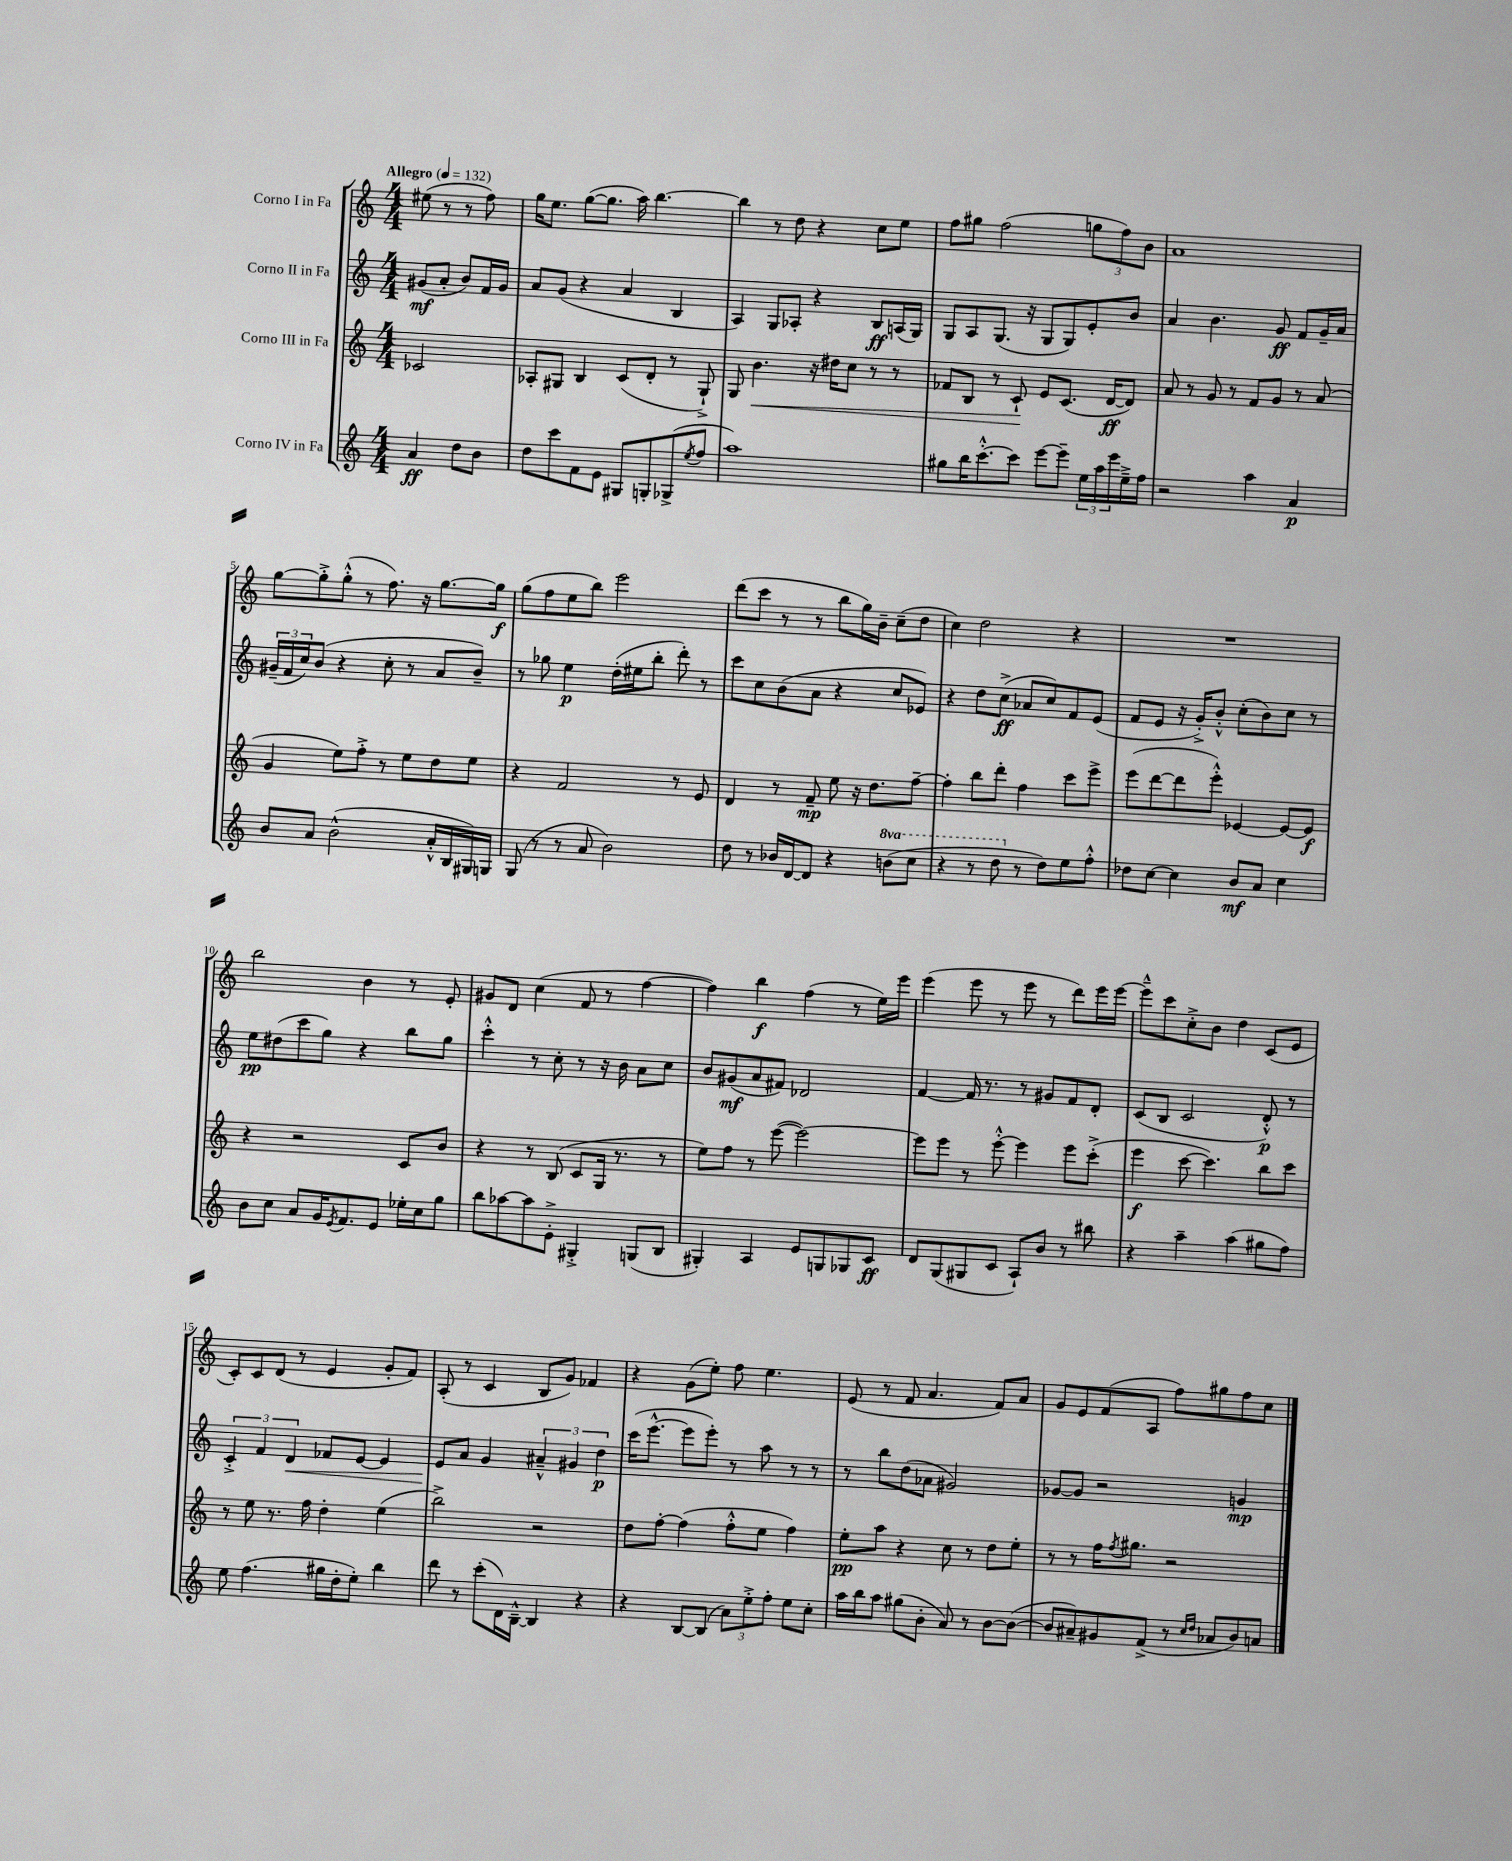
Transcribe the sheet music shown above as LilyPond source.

<<
\new StaffGroup <<
\new Staff = "s0" \with { instrumentName = "Corno I in Fa" } {
    \clef treble \key c \major \numericTimeSignature \time 4/4 \partial 2 \tempo "Allegro" 4 = 132
    eis''8( r8 r8 f''8) |
    g''16 e''8. g''8~( g''8. a''16) b''4.~ |
    b''4 r8 d''8 r4 c''8 e''8 |
    f''8 gis''8 f''2( \tuplet 3/2 { g''8 f''8) b'8 } |
    a'1 |
    g''8~ g''8-.-> g''8-.-^( r8 f''8.) r16 g''8.~ g''16\f |
    g''8( f''8 e''8 b''8) e'''2 |
    d'''8( c'''8 r8 r8 b''8 g''16) b'16-- c''8--( d''8 |
    c''4) d''2 r4 |
    R1 |
    b''2 b'4 r8 e'8-. |
    gis'8 d'8 c''4( f'8 r8 f''4~ |
    f''4) b''4\f f''4( r8 e''16) e'''16 |
    e'''4( e'''8 r8 e'''8 r8 d'''8) e'''16 e'''16~ |
    e'''8---^ c'''8 c''8-.-> b'8 d''4 c'8( e'8 |
    c'8-.) c'8 d'8( r8 e'4 g'8-. f'8) |
    a8-.( r8 c'4 b8 g'8) fes'4 |
    r4 g'8( e''8-.) f''8 e''4. |
    e'8( r8 f'8 a'4. f'8) a'8 |
    g'8 e'8 f'8( a8 f''8) gis''8 f''8 c''8 \bar "|." |
}
\new Staff = "s1" \with { instrumentName = "Corno II in Fa" } {
    \clef treble \key c \major \numericTimeSignature \time 4/4 \partial 2
    gis'8\mf( a'8-. b'8) f'16 gis'16 |
    a'8 g'8( r4 a'4 b4 |
    a4) g8 aes8-. r4 b8\ff a16( g16) |
    g8 a8 g8.( r16 g8 g8) e'8-. b'8 |
    a'4 b'4. g'8\ff f'8 g'16-- a'16 |
    \tuplet 3/2 { gis'16--( f'16 c''16) } b'8( r4 c''8-. r8 a'8 b'8--) |
    r8 ges''8 e''4\p d''16-.( eis''16 b''8-. d'''8-.) r8 |
    c'''8 c''8 b'8( a'8 r4 c''8 ees'8) |
    r4 d''8 c''8->\ff( aes'8 c''8) f'8 e'8( |
    f'8 e'8 r16 g'16-.->) b'8-.-^ c''8-.( b'8) c''8 r8 |
    e''8\pp dis''8( c'''8 g''8) r4 b''8 g''8 |
    c'''4-.-^ r8 c''8-. r8 r16 b'16 a'8 c''8 |
    b'8 gis'8\mf( a'8 fis'8) des'2 |
    f'4~ f'16 r8. r8 gis'8 f'8 d'8-. |
    c'8( b8 c'2 d'8-.-^\p) r8 |
    \tuplet 3/2 { c'4-.-> f'4 d'4\< } fes'8 e'8~ e'4 |
    e'8\! a'8 g'4 \tuplet 3/2 { ais'4---^ gis'4 d''4\p } |
    c'''16( e'''8.~-^ e'''8 e'''8-.) r8 a''8 r8 r8 |
    r8 b''8 d''8( aes'8 gis'2) |
    ges'8~ ges'8 r2 g'4\mp \bar "|." |
}
\new Staff = "s2" \with { instrumentName = "Corno III in Fa" } {
    \clef treble \key c \major \numericTimeSignature \time 4/4 \partial 2
    ces'2 |
    aes8-. gis8 b4 c'8( d'8-. r8 gis8-!->) |
    g8 b'4.\< r16 dis''16 c''8 r8 r8 |
    fes'8 b8 r8 c'8-!\! e'8 c'8.( d'16~\ff d'8) |
    a'8 r8 g'8 r8 f'8 g'8 r8 a'8( |
    g'4 e''8) f''8-.-> r8 e''8 d''8 e''8 |
    r4 f'2 r8 e'8 |
    d'4 r8 f'8--\mp e''8 r16 d''8. f''8~-- |
    f''4-. b''8 d'''8-. f''4 c'''8 e'''8-> |
    e'''8( d'''8~ d'''8 e'''8-.-^) ees'4~ ees'8~ ees'8\f |
    r4 r2 c'8 b'8 |
    r4 r8 b8( c'8 g16 r8. r8 |
    e''8) f''8 r8 e'''8~( e'''2~) |
    e'''8 e'''8 r8 e'''8~-.-^ e'''4 e'''8 c'''8-.->( |
    e'''4\f c'''8~ c'''4.) b''8 c'''8 |
    r8 e''8 r8. f''16 d''4-. e''4( |
    b''2->) r2 |
    d''8 f''8~-. f''4( f''8-.-^ e''8 f''4) |
    e''8-.\pp a''8 r4 c''8 r8 d''8 e''8-. |
    r8 r8 f''16 \acciaccatura { f''8 } gis''8. r2 \bar "|." |
}
\new Staff = "s3" \with { instrumentName = "Corno IV in Fa" } {
    \clef treble \key c \major \numericTimeSignature \time 4/4 \set Staff.ottavationMarkups = #ottavation-simple-ordinals \partial 2
    a'4\ff d''8 b'8 |
    d''8 c'''8 f'8 e'8 gis8 g8-. ges8->( \acciaccatura { e''8 } f''8 |
    a''1) |
    gis''8 b''16 c'''8.~-.-^ c'''8 e'''8~ e'''8-- \tuplet 3/2 { e''16 a''16 e'''16 } e''16---> f''16 |
    r2 a''4 a'4\p |
    b'8 a'8 b'2-^( a'16-.-^ b16 gis16) g16 |
    g8( r8 r8 a'8 b'2) |
    d''8 r8 bes'16 d'16~ d'8 r4 \ottava #1 b''!8( c'''8 |
    r4 r8 d'''8 \ottava #0 r8 d''8) e''8 f''8-.-^ |
    des''8 c''8~ c''4 b'8\mf a'8 c''4 |
    b'8 c''8 a'8 g'16 \acciaccatura { e'8 } f'8. e'8 ees''16-. c''16 g''8 |
    b''8 aes''8~ aes''8 e'8-.-> gis4-.-> g8( b8 |
    gis4-.) a4 e'8 g8 ges8 c'8\ff |
    d'8 g8( gis8 c'8 a8-!) b'8 r8 bis''8 |
    r4 a''4-- a''4( gis''8 f''8) |
    e''8 f''4.( gis''16 d''16-. e''8-.) b''4 |
    d'''8 r8 c'''8-.( d'16) b16~---^ b4 r4 |
    r4 b8~ b8( \tuplet 3/2 { a'8) e''8-.-> f''8-. } e''8 c''8-. |
    a''16 b''16 a''8 gis''8( b'8-. a'8) r8 b'8~ b'8~( |
    b'8 ais'8--) gis'8 f'8->( r8 \grace { c''16 d''16 } aes'8 b'8) a'8 \bar "|." |
}
>>
>>
